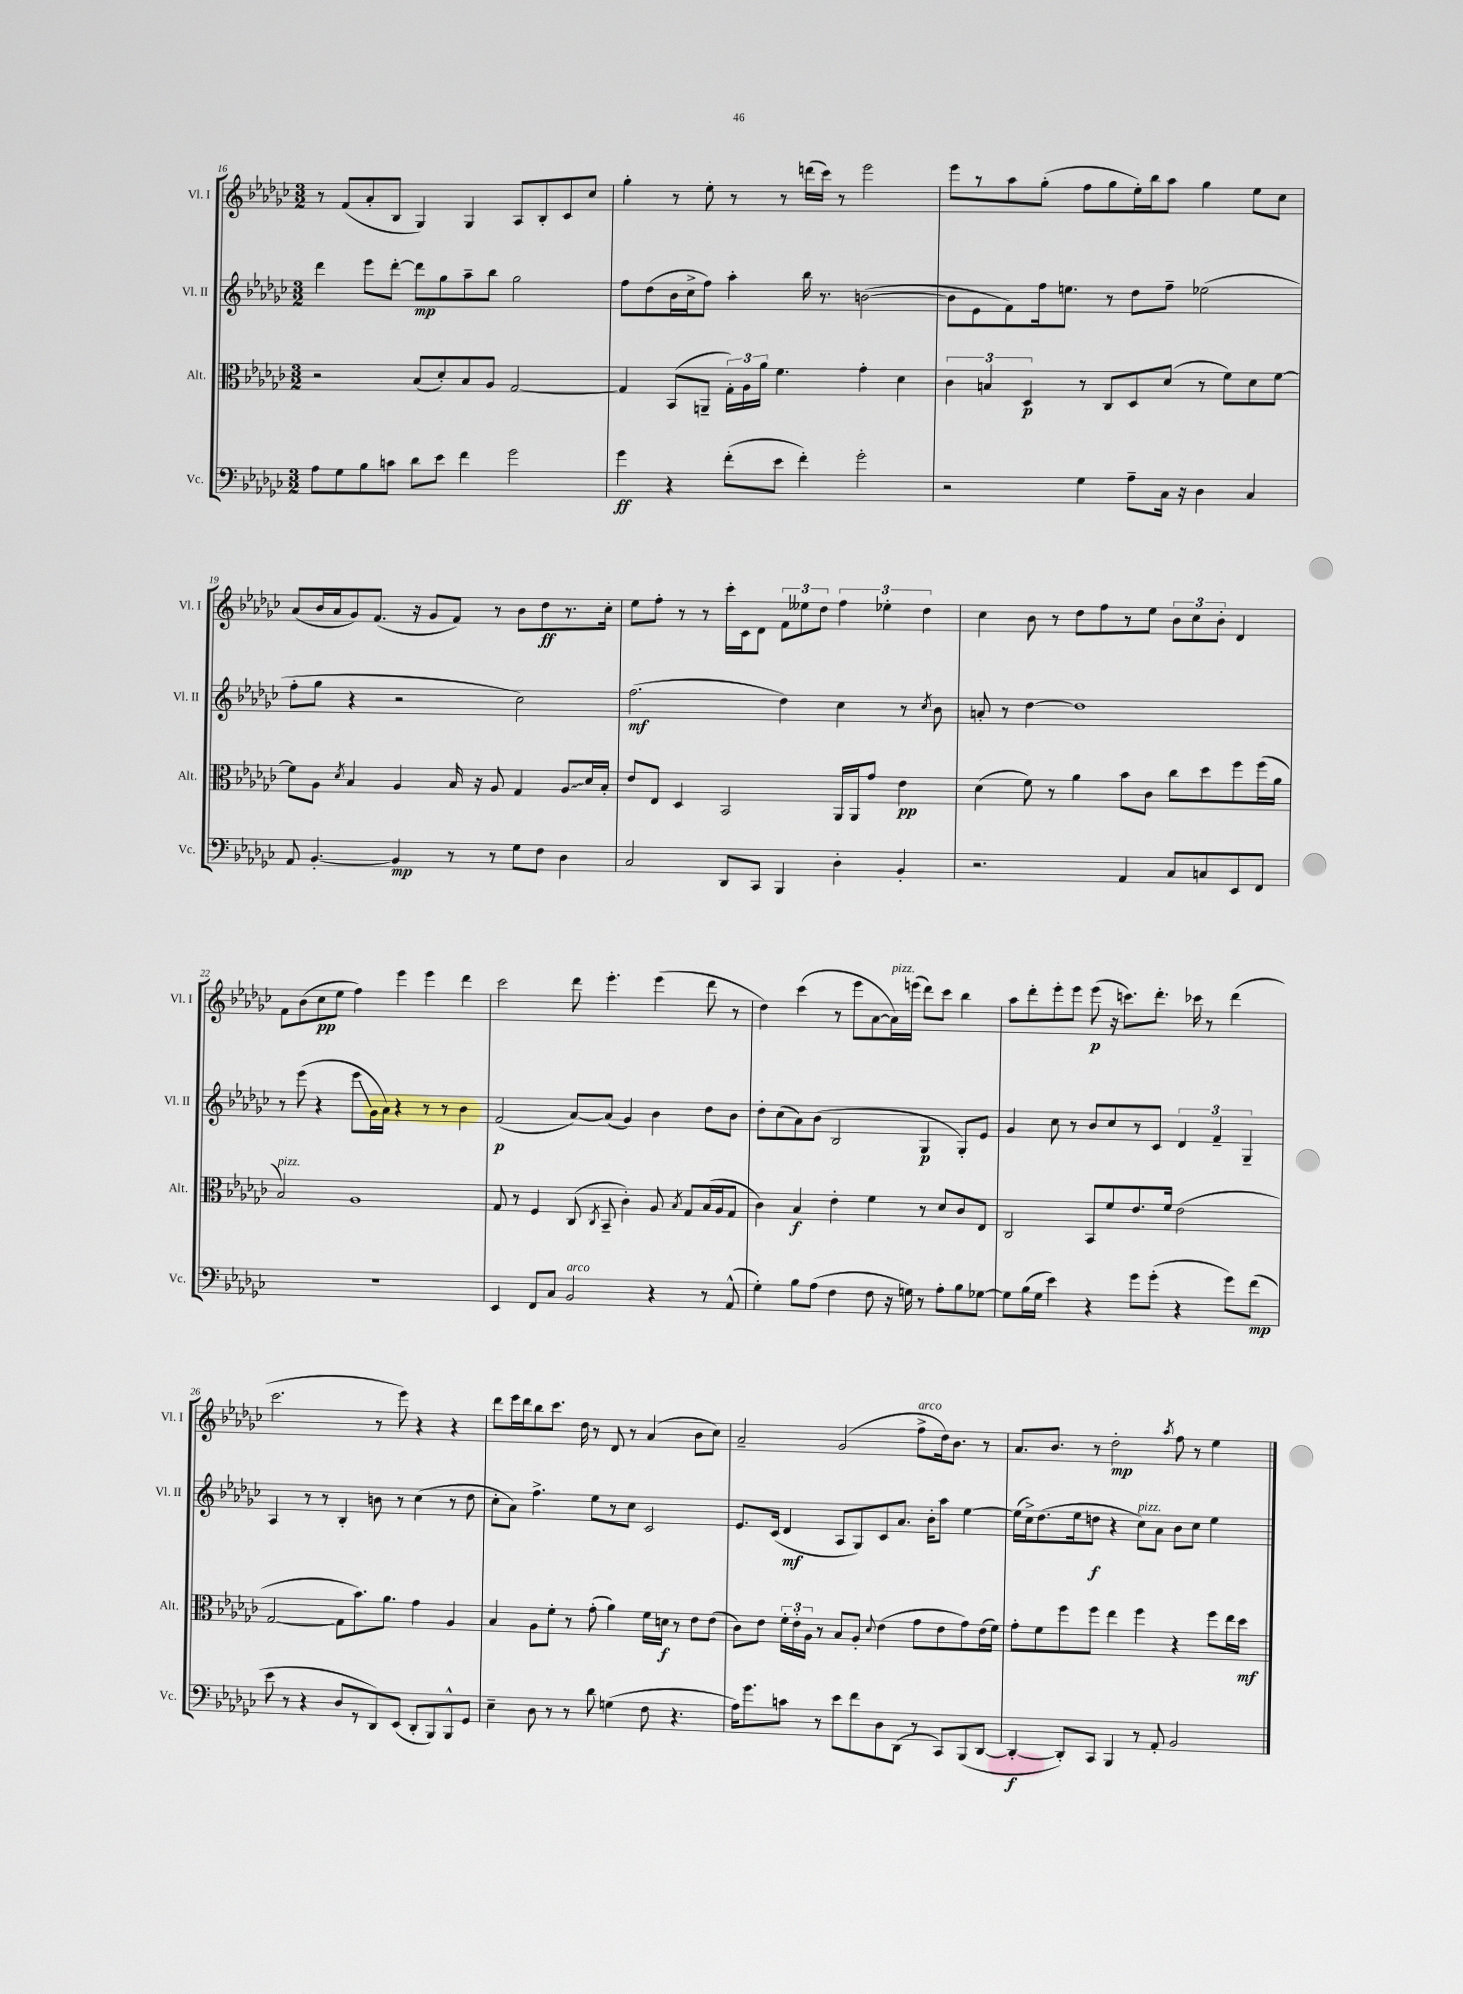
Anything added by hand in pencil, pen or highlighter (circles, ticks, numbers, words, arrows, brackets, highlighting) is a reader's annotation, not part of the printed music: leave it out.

**kern	**kern	**kern	**kern
*staff4	*staff3	*staff2	*staff1
*clefF4	*clefC3	*clefG2	*clefG2
*k[b-e-a-d-g-c-]	*k[b-e-a-d-g-c-]	*k[b-e-a-d-g-c-]	*k[b-e-a-d-g-c-]
*M3/2	*M3/2	*M3/2	*M3/2
8A-	2r	4ddd-	8r
8G-	.	.	(8f
8B-	.	8eee-	8a-'
8c	.	[8ddd-'	8B-
8d-	(8B-	8ddd-]	4G-)
8e-	8d-')	8gg-	.
4f	8B-	8aa-~	4G-
.	8A-	8bb-	.
2g-	[2G-	2gg-	8A-
.	.	.	8B-'
.	.	.	8c-
.	.	.	8cc-
=	=	=	=
4g-	4G-]	8ff	4gg-'
.	.	(8dd-	.
4r	(8BB-	16b-	8r
.	.	16cc-^	.
.	8AA~	8ff)	8ee-'
(8f'	24G-')	4aa-'	8r
.	24A-	.	.
.	24a-	.	.
8e-	4.f	.	8r
4f')	.	16bb-	(16ddd
.	.	8.r	16ccc-)
.	.	.	8r
2g-'	4g-'	([2b	2eee-
.	4d-	.	.
=	=	=	=
2r	6c-	8b]	8eee-
.	.	8e-	8r
.	6B	.	.
.	.	8f)	8aa-
.	6D-	.	.
.	.	16ff	(8gg-'
.	.	8.ee	.
4G-	8r	.	8ff
.	8C-	8r	8gg-
8A-~	8D-	8dd-	16ee-')
.	.	.	16bb-
16C-	(8d-	8ff~	8aa-
16r	.	.	.
4D-	8r	(2ee-	4gg-
.	8f)	.	.
4C-	8d-	.	8ee-
.	[8f	.	8cc-
=	=	=	=
8AA-	8f]	8ff'	(8a-
[4.BB-'	8A-	8gg-	16b-
.	.	.	16a-
.	8qd-	.	.
.	4B-	4r	8g-)
.	.	.	(8.f
4BB-]	4A-	2r	.
.	.	.	16r
.	.	.	8g-
8r	16B-	.	8f)
.	16r	.	.
8r	8A-	.	8r
8G-	4G-	2cc-)	8b-
8F	.	.	8dd-
4D-	8A-	.	8.r
.	16d-	.	.
.	16B-'	.	16cc-'
=	=	=	=
2C-	8e-	(2.ff	8ee-
.	8E-	.	8ff'
.	4D-	.	8r
.	.	.	8r
8DD-	2BB-	.	16ccc-'
.	.	.	16c-
8CC-	.	.	8d-
4BBB-	.	4dd-)	12f
.	.	.	12ee--
.	.	.	12dd-
4D-'	16AA-	4cc-	6ff
.	16AA-	.	.
.	8g-	.	.
.	.	.	6ee-'
4BB-'	4e-	8r	.
.	.	.	6dd-
.	.	8qcc-	.
.	.	8b-	.
=	=	=	=
2.r	(4d-	8a'	4cc-
.	.	8r	.
.	8f)	[4dd-	8b-
.	8r	.	8r
.	4a-	1dd-]	8dd-
.	.	.	8ff
4AA-	8b-	.	8r
.	8c-	.	8ee-
8C-	8cc-	.	12b-
.	.	.	12cc-
8C	8dd-	.	.
.	.	.	12b-'
8EE-	8ff	.	4d-
8FF	(16ff	.	.
.	16a-	.	.
=	=	=	=
1.r	2B-)	8r	8f
.	.	(8eee-	(8b-
.	.	4r	8cc-
.	.	.	8ee-
.	1A-	8eee-	4ff)
.	.	16g-	.
.	.	16a-)	.
.	.	4r	4eee-
.	.	8r	4eee-
.	.	8r	.
.	.	4b-	4ddd-
=	=	=	=
4EE-	8G-	(2f	2ccc-
.	8r	.	.
8FF	4F	.	.
8C-	.	.	.
2BB-	(8C-	[8a-)	8ddd-
.	8qC-	.	.
.	8BB-~	(8a-]	4.eee-'
.	4c-')	4g-)	.
4r	8A-	4b-	(4eee-
.	8qB-	.	.
.	8G-	.	.
8r	(16B-	8dd-	8ddd-
.	16A-	.	.
(8AA-^^	8G-	8b-	8r
=	=	=	=
4G-')	4c-)	8dd-'	4dd-)
.	.	(8cc-	.
8B-	4B-	8a-)	(4ccc-
(8A-	.	(8b-	.
4F	4e-'	2B-	8r
.	.	.	8eee-
8F	4f	.	[8a-
16r	.	.	16a-])
16G)	.	.	(16eee
8r	8r	4G-	8ddd-)
8A-'	8d-	.	8ccc-
8B-	8c-	8G-')	4bb-
[8G-	8E-	8e-	.
=	=	=	=
8G-]	2C-	4g-	8aa-
(16B-	.	.	8ddd-'
16G-	.	.	.
4e-)	.	8cc-	8eee-'
.	.	8r	8eee-
4r	8BB-	8b-	(8eee-
.	8f	8cc-	16r
.	.	.	8.ccc)
8g-	8.e-	8r	.
(8g-'	.	8c-	8.ddd-'
.	16f	.	.
4r	(2e-	6d-	.
.	.	.	16ccc-
.	.	.	8r
.	.	6f~	.
8g-)	.	.	(4ddd-
.	.	6G-~	.
(8f	.	.	.
=	=	=	=
8e-	[2G-	4A-	2.ccc-
8r	.	.	.
4r	.	8r	.
.	.	8r	.
8D-	8G-]	4B-'	.
8r	8.b-)	.	.
8DD-)	.	8b	8r
.	8.a-	.	.
(8EE-	.	8r	8eee-)
8DD-'	4g-	(4cc-	4r
8BBB-)	.	.	.
8BBB-^^	4A-	8r	4r
8GG-	.	8dd-	.
=	=	=	=
4E-~	4B-	8cc-'	8ddd-
.	.	8a-)	16eee-
.	.	.	16ddd-
8D-	8A-	4.ff^	8bb-
8r	8f'	.	8.ccc-
8r	8r	.	.
.	.	.	16dd-
8d-	(8g-'	8ee-	8r
(4G	4a-)	8r	8d-
.	.	8cc-	8r
8F	16f	2c-	(4a-
.	16d	.	.
4.r	8r	.	.
.	8e-	.	8b-
.	(8e-	.	8cc-)
=	=	=	=
16A-)	8c-)	8.e-	2a-~
8.g-	.	.	.
.	8e-	.	.
.	.	(16c-	.
8c	24f'	4d-	.
.	24e-'	.	.
.	24A-	.	.
8r	8r	.	.
8e-	8B-	8A-	(2g-
8f	8A-'	8G-)	.
.	8qqd-	.	.
8D-	(4e-	8c-	.
(8DD-	.	8.a-	.
8r	8g-	.	8ff^
.	.	16b-'	.
8CC-)	8e-	8aa-	16dd-)
.	.	.	8.b-
(8BBB-	8g-)	[4ee-	.
[8DD-	(16e-	.	8r
.	16f)	.	.
=	=	=	=
4DD-'_	8g-'	(16ee-]	8.a-
.	.	16cc-^)	.
.	8f	(8.dd-	.
.	.	.	8.b-
8DD-'])	8ff	.	.
.	.	16ee-	.
8CC-	8ff	8dd	8r
4BBB-	4ee-	4r	2dd-'
8r	4ff	8cc-)	.
8AA-'	.	8a-	.
.	.	.	8qaa-
2BB-	4r	8b-	8ff
.	.	8cc-	8r
.	8ff	4ee-	4ee-
.	16ee-	.	.
.	16dd-	.	.
==	==	==	==
*-	*-	*-	*-
